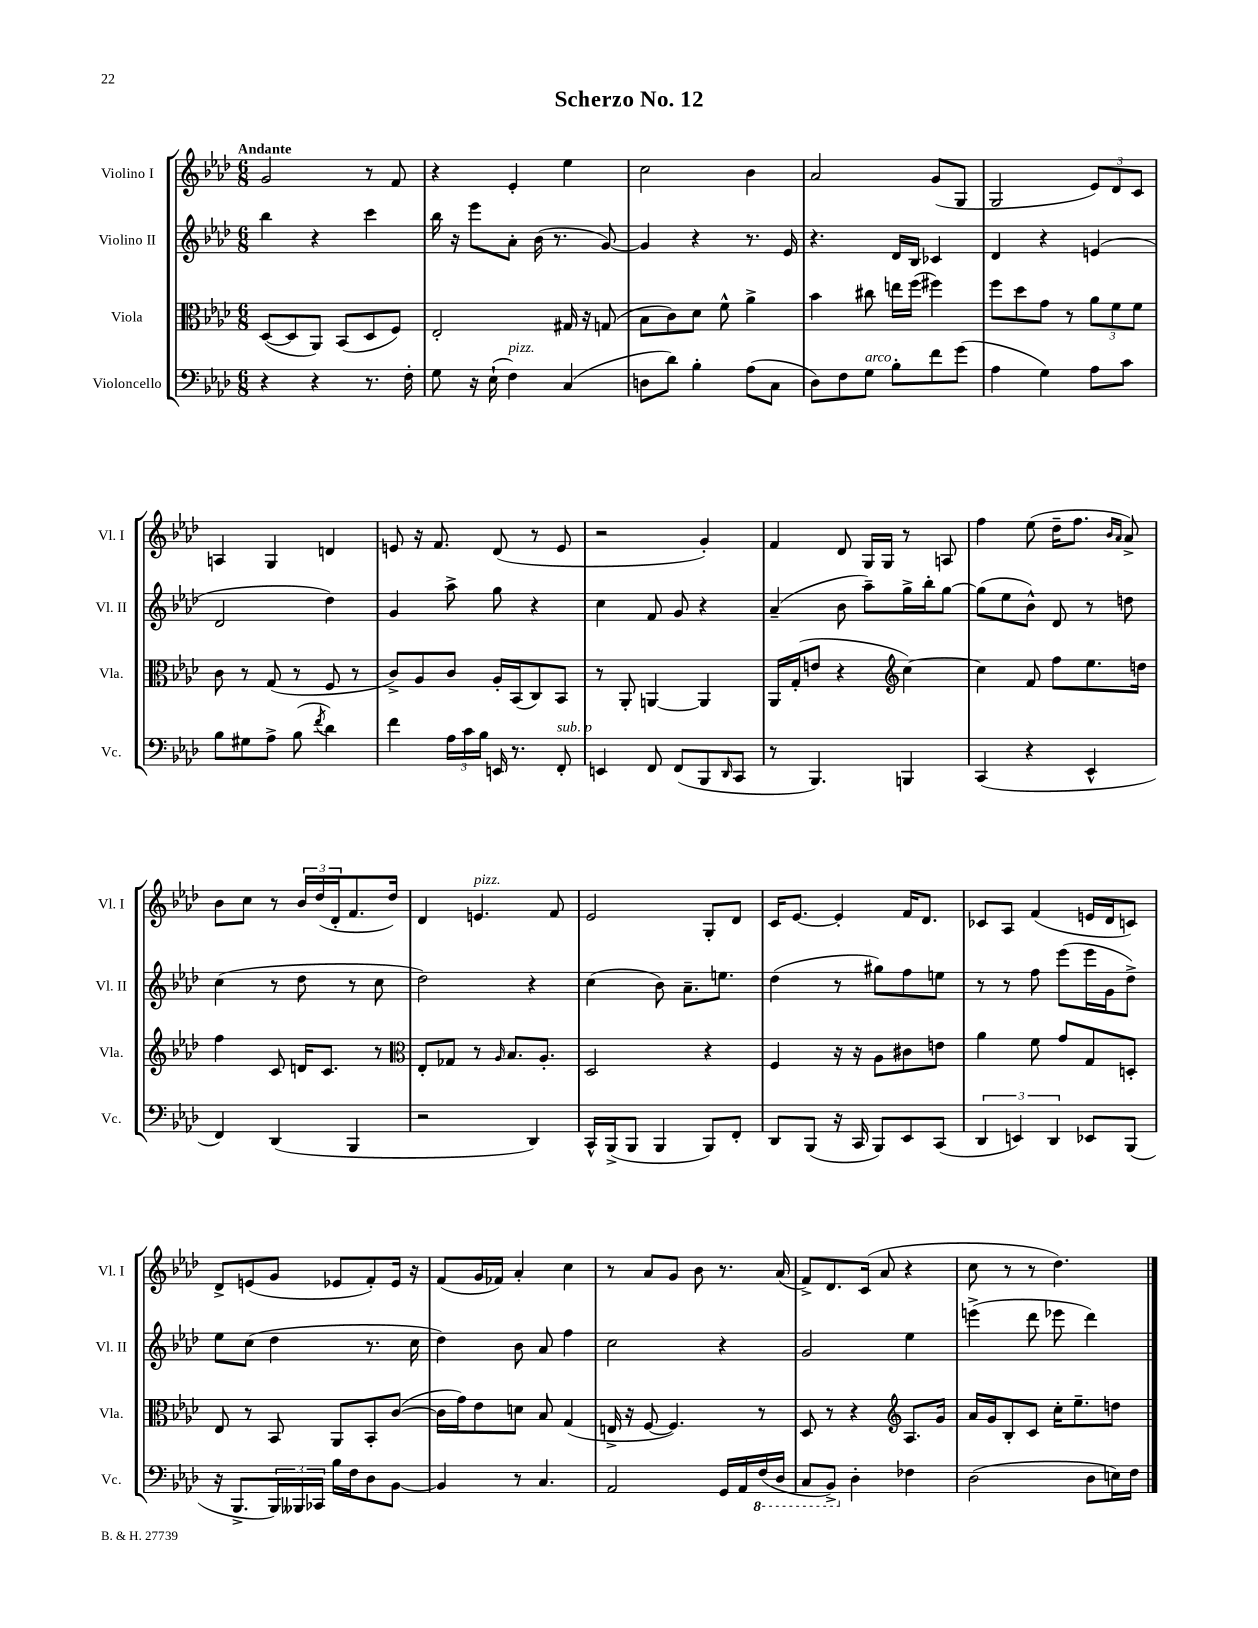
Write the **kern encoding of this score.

**kern	**kern	**kern	**kern
*staff4	*staff3	*staff2	*staff1
*clefF4	*clefC3	*clefG2	*clefG2
*k[b-e-a-d-]	*k[b-e-a-d-]	*k[b-e-a-d-]	*k[b-e-a-d-]
*M6/8	*M6/8	*M6/8	*M6/8
4r	([8D-	4bb-	2g
.	8D-]	.	.
4r	8AA-)	4r	.
.	(8BB-	.	.
8.r	8D-	4ccc	8r
.	8F)	.	8f
16F'	.	.	.
=	=	=	=
8G	2E-'	16bb-	4r
.	.	16r	.
16r	.	8eee-	.
(16E-`	.	.	.
4F)	.	8a-'	4e-'
.	.	(16b-	.
.	.	8.r	.
(4C	16G#	.	4ee-
.	16r	.	.
.	(8G	[8g)	.
=	=	=	=
8D	8B-	4g]	2cc
8d-)	8c)	.	.
4B-'	8d-	4r	.
.	8f^^	.	.
(8A-	4a-^	8.r	4b-
8C	.	.	.
.	.	16e-	.
=	=	=	=
8D-)	4b-	4.r	2a-
8F	.	.	.
8G	8cc#	.	.
8B-'	16ee	16d-	.
.	(16ff	16B-	.
8f	4ff#)	4c-	(8g
(8g	.	.	8G
=	=	=	=
4A-	8ff	4d-	2G
.	8dd-	.	.
4G)	8g	4r	.
.	8r	.	.
8A-	12a-	(4e	12e-)
.	12f	.	12d-
8c	.	.	.
.	12f	.	12c
=	=	=	=
8B-	8c	2d-	4A
8G#	8r	.	.
8A-^	(8G	.	4G
(8B-	8r	.	.
8qf	.	.	.
4d-)	8F	4dd-)	4d
.	8r	.	.
=	=	=	=
4f	8c^)	4g	8e
.	8A-	.	16r
.	.	.	8.f
24A-	8c	8aa-^	.
24c	.	.	.
24B-	.	.	.
16EE	16A-'	8gg	(8d-
8.r	(16BB-	.	.
.	8C)	4r	8r
8FF'	8BB-	.	8e
=	=	=	=
4EE	8r	4cc	2r
.	8AA-'	.	.
8FF	[4AA	8f	.
(8FF	.	8g	.
8BBB-	4AA]	4r	4g')
16qqDD-	.	.	.
8CC	.	.	.
=	=	=	=
8r	16AA-	(4a-~	4f
.	(16G'	.	.
4.BBB-)	8e	.	.
.	4r	8b-	8d-
.	.	8aa-~)	16G
.	.	.	16G
*	*clefG2	*	*
4BBB	[4cc)	16gg^	8r
.	.	16bb-'	.
.	.	[8gg	8A
=	=	=	=
(4CC	4cc]	(8gg]	4ff
.	.	8ee-	.
4r	8f	8b-^^)	(8ee-
.	8ff	8d-	16dd-~
.	.	.	8.ff
4EE-^^	8.ee-	8r	.
.	.	.	16qqb-
.	.	.	16qqa-
.	.	8dd	8a-^)
.	16dd	.	.
=	=	=	=
4FF)	4ff	(4cc	8b-
.	.	.	8cc
(4DD-	8c	8r	8r
.	16d	8dd-	24b-
.	.	.	(24dd-
.	8.c	.	.
.	.	.	24d-'
4BBB-	.	8r	8.f
.	8r	8cc	.
.	.	.	16dd-)
=	=	=	=
*	*clefC3	*	*
2r	8E-'	2dd-)	4d-
.	8G-	.	.
.	8r	.	4.e
.	16qqA-	.	.
.	8.B-	.	.
4DD-)	.	4r	.
.	8.A-'	.	.
.	.	.	8f
=	=	=	=
16CC^^	2D-	(4cc	2e-
(16BBB-^	.	.	.
8BBB-	.	.	.
4BBB-	.	8b-)	.
.	.	8.a-~	.
8BBB-)	4r	.	8G'
.	.	8.ee	.
8FF'	.	.	8d-
=	=	=	=
8DD-	4F	(4dd-	16c
.	.	.	[8.e-
(8BBB-	.	.	.
16r	16r	8r	4e-']
16CC	16r	.	.
8BBB-)	8A-	8gg#)	.
8EE-	8c#	8ff	16f
.	.	.	8.d-
(8CC	8e	8ee	.
=	=	=	=
6DD-	4a-	8r	8c-
.	.	8r	8A-
6EE)	.	.	.
.	8f	8ff	(4f
6DD-	.	.	.
.	8g	(8eee-	.
8EE-	8G	16eee-	16e
.	.	16g	16d-
(8BBB-	8D'	8dd-^)	8c)
=	=	=	=
16r	8E-	8ee-	8d-^
8.BBB-^	.	.	.
.	8r	(8cc	(8e
24BBB-)	8BB-	4dd-	8g
24BBB--	.	.	.
24CC-	.	.	.
16B-	8AA-	.	8e-
16F	.	.	.
8D-	8BB-'	8.r	8f')
[8BB-	([8c	.	16e-
.	.	16cc	16r
=	=	=	=
4BB-]	16c]	4dd-)	(8f
.	16g)	.	.
.	8e-	.	16g
.	.	.	16f-)
8r	8d	8b-	4a-'
4.C	8B-	8a-	.
.	(4G	4ff	4cc
=	=	=	=
2AA-	16E^	2cc	8r
.	16r	.	.
.	[8F	.	8a-
.	4.F])	.	8g
.	.	.	8b-
16GG	.	4r	8.r
16AA-	.	.	.
(16FF	8r	.	.
16DD-	.	.	(16a-
=	=	=	=
8CC	8D-	2g	8f^)
8BBB-^)	8r	.	8.d-
4D-'	4r	.	.
.	.	.	(16c
.	.	.	8a-
*	*clefG2	*	*
4F-	8.A-	4ee-	4r
.	16g	.	.
=	=	=	=
(2D-	16a-	(4eee^	8cc
.	16g	.	.
.	8B-'	.	8r
.	8c	8ddd-	8r
.	16cc'	8eee-	4.dd-)
.	8.ee-~	.	.
8D-	.	4ddd-)	.
16E)	8dd	.	.
16F	.	.	.
==	==	==	==
*-	*-	*-	*-
